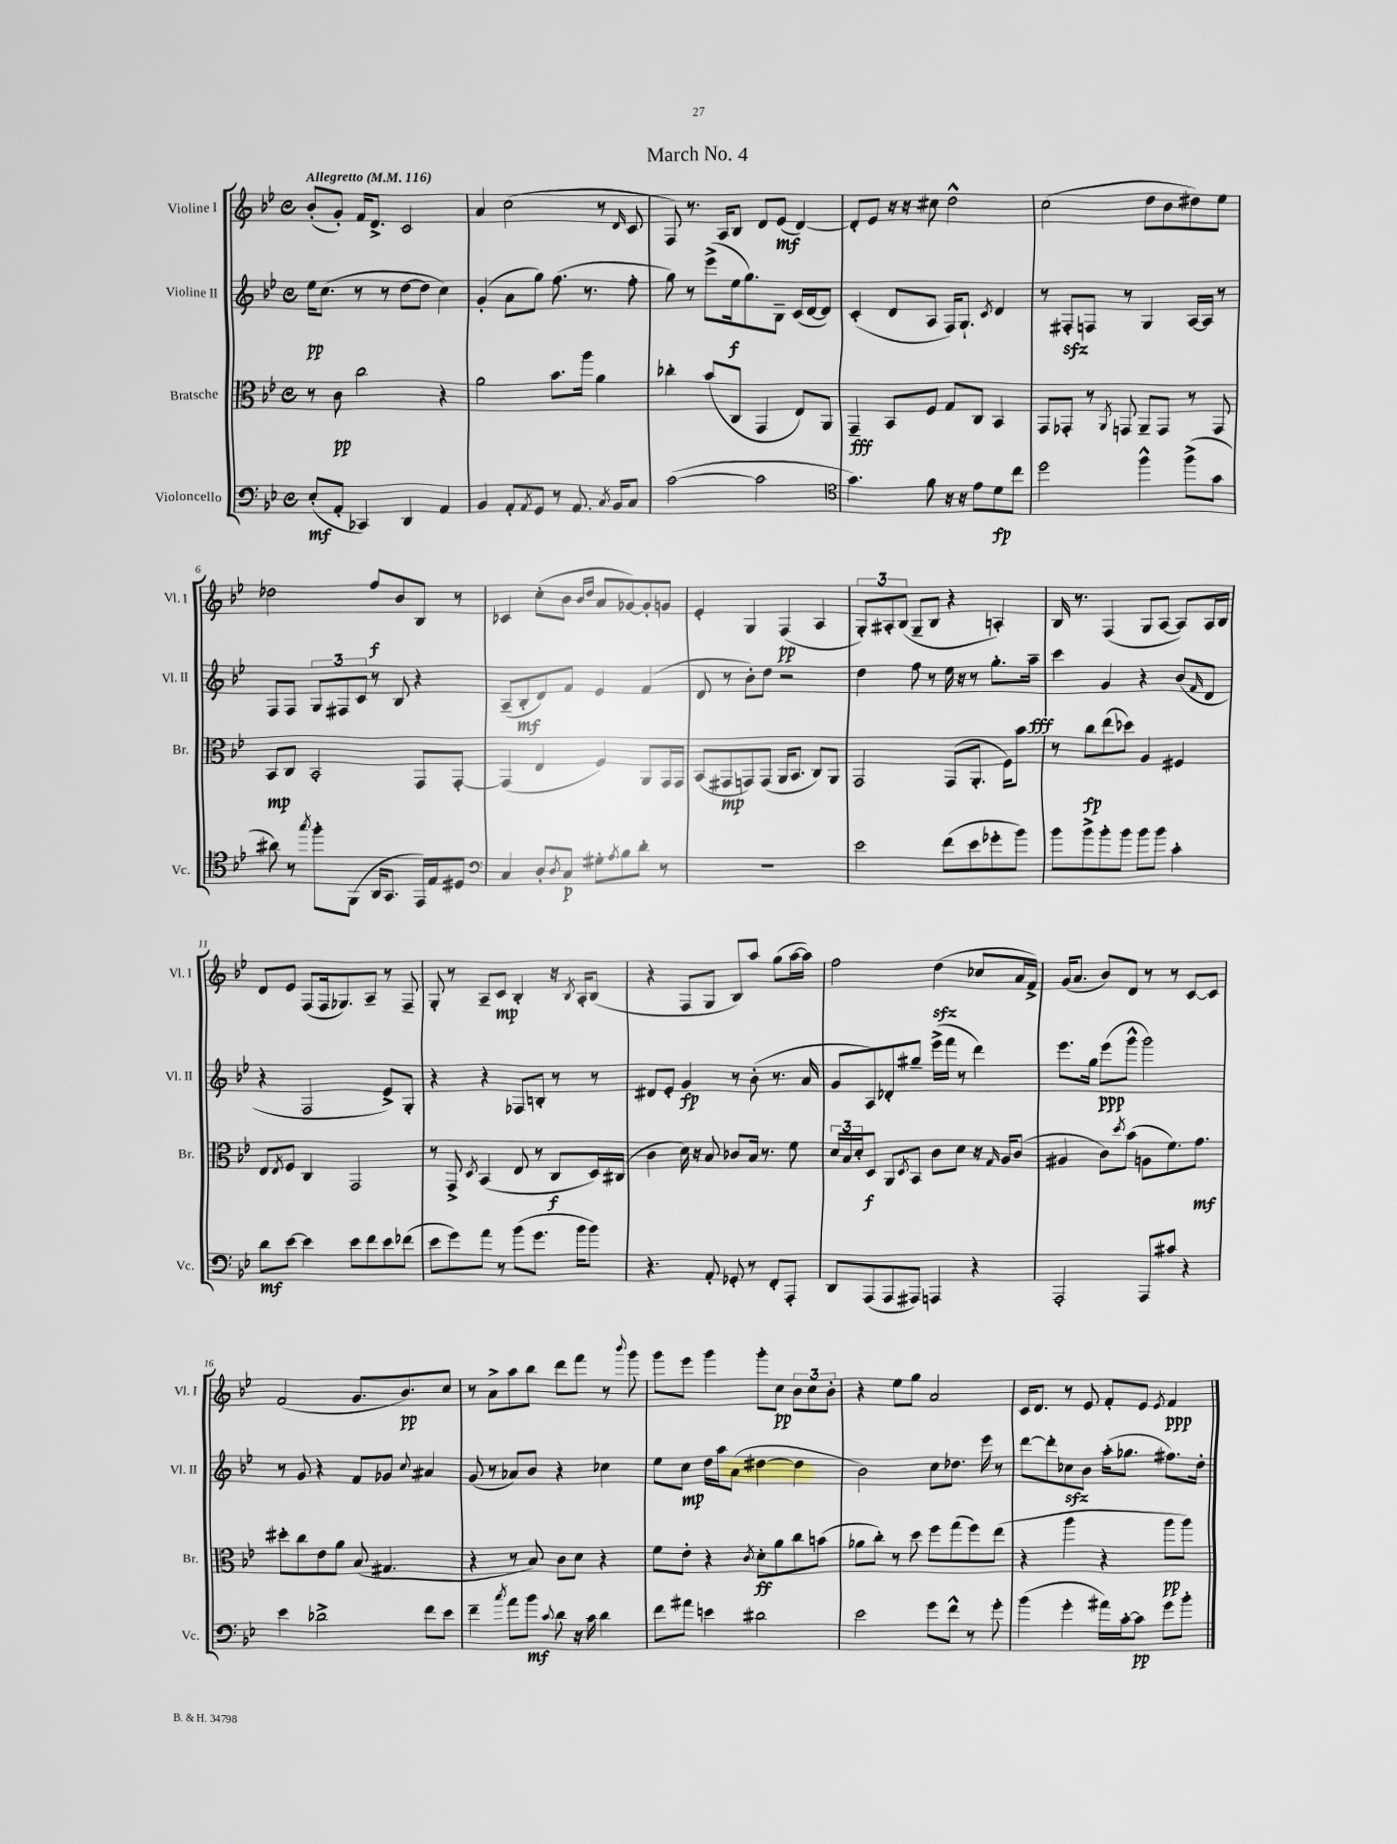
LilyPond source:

\header { title = "March No. 4" }
<<
\new StaffGroup <<
\new Staff = "s0" \with { instrumentName = "Violine I" shortInstrumentName = "Vl. I" } {
    \clef treble \key bes \major \defaultTimeSignature \time 4/4 \tempo "Allegretto" 4 = 116
    bes'8-.( g'8-.) f'16 d'8.-> c'2 |
    a'4 c''2( r8 \grace { d'16 } c'8 |
    f8) r8. a16 bes8 d'8 ees'8\mf( d'4~) |
    d'8-. ees'8 r16 r16 cis''8 d''2-^ |
    c''2( d''8 bes'8 dis''8) ees''8 |
    des''2 f''8\f bes'8 bes8 r8 |
    ces'4 c''8-.( bes'8 \grace { bes'16 d''16 } a'8 ges'8~) ges'8-. g'8 |
    ees'4-. g4 f4\pp( a4 |
    \tuplet 3/2 { g8-.) ais8-. bes8( } g8-- bes8 r4 a4-.) |
    bes16 r8. f4( g8 a8~ a8) a16 bes16 |
    d'8 ees'8 f8( f16 ges8.) a8-- r8 f8-- |
    g8-. r8 a8-- c'8\mp bes4-. r16 \acciaccatura { bes8 } a16-. bes8( |
    r4 f8 g8 bes8) a''8 g''8( a''16~ a''16) |
    f''2 d''4\sfz( ces''8 a'16 f'16->) |
    g'16( a'8. bes'8) d'8 r8 r8 c'8~ c'8 |
    f'2( g'8. bes'8.\pp) c''8 |
    r8 a'8-> a''8 bes''8 d'''8 f'''8 r8 \appoggiatura { bes'''8 } g'''8 |
    g'''8 ees'''8 g'''4 g'''8-. c''8\pp \tuplet 3/2 { bes'8 c''8 bes'8-. } |
    r4 ees''8 g''8 a'2 |
    c'16 d'8. r8 ees'8 f'8-. ees'8 \acciaccatura { ees'8 } f'4\ppp \bar "|." |
}
\new Staff = "s1" \with { instrumentName = "Violine II" shortInstrumentName = "Vl. II" } {
    \clef treble \key bes \major \defaultTimeSignature \time 4/4
    ees''16\pp c''8.( r8 r8 d''8~ d''8 c''4) |
    g'4-.( a'8 g''8) f''8.( r8. f''8-. |
    g''8) r8 ees'''8->( ees''16\f g''8.) bes8-- c'16( d'16~ d'8) |
    c'4-.( d'8 a8 f16) g8.-! \acciaccatura { c'8 } d'4 |
    r8 fis8-.\sfz f8 r8 g4 a16~ a16 r8 |
    f8 f8 \tuplet 3/2 { g8 fis8 c'8 } r8 bes8 r4 |
    a8--( bes8-.\mf d'8) f'8 ees'4 f'4( |
    d'8 r8 bes'8-.) d''8 r2 |
    d''4 f''8 r8 ees''16 r16 r8 g''8.-. a''16--\fff |
    c'''4 g'4 r4 bes'8( \grace { f'16 } d'8 |
    r4 f2 ees'8->) g8-. |
    r4 r4 fes8 b8-. r8 r8 |
    dis'8 ees'8-. g'4\fp r8 bes'8-.( r8. a'16 |
    g'8 a8) des'8-. gis''8-- ees'''16->( f'''16 r8 d'''4) |
    ees'''8. g''16 ees'''8\ppp( g'''8-^ g'''2) |
    r8 g'8 r4 f'8 ges'8 \appoggiatura { c''8 } ais'4 |
    g'8( r8 aes'8) bes'8 r4 ces''4 |
    ees''8 c''8\mp d''16 a''16 a'8( dis''4~ dis''4 |
    bes'2) c''8 des''8. ees'''16 r8 |
    d'''8~ d'''8-. ces''8\sfz bes'8 a''16-.( ges''8. fis''8.) d''16-. \bar "|." |
}
\new Staff = "s2" \with { instrumentName = "Bratsche" shortInstrumentName = "Br." } {
    \clef alto \key bes \major \defaultTimeSignature \time 4/4
    r8 c'8\pp c''2 r4 |
    a'2 bes'8. a''16 a'4 |
    ces''4-. bes'8( c8 g,4 ees8) a,8 |
    g,4--\fff bes,8 f8 g8 c8 bes,4 |
    g,8 ges,8-. r8 \acciaccatura { a,8 } g,8 a,8-- g,8 r8 g,8 |
    bes,8\mp c8 bes,2-. g,8 g,8~-. |
    g,4( ees4 f4) a,8 g,16 g,16 |
    bes,8( gis,8\mp g,8) g,8( a,16 bes,8. c8) a,8 |
    g,2 g,8( a,8.-. f16) bes'8 |
    r8 c''8\fp ees''8( des''8) a4 fis4 |
    ees8 \acciaccatura { ees8 } f8 c4 g,2 |
    r8 g,8-> \acciaccatura { d8 } bes,4( ees8 r8 c8\f d16) cis16( |
    c'4 d'16) r16 bes8 ces'8 bes16 r8. f'8 |
    \tuplet 3/2 { d'16 bes16 d'16-. } d8\f a,8 \acciaccatura { d8 } bes,8 c'8 d'8 r16 \grace { g16 } a16 c'8( |
    ais4 c'8) \acciaccatura { d''8 } bes'8( a8 f'8.) g'8.\mf |
    dis''8-. c''8 ees'8 a'8 bes8( gis4. |
    r4 r8 bes8) c'8 d'8 r4 |
    f'8 ees'8-. r4 \acciaccatura { c'8 } d'8-.\ff a'8 c''8 b'8( |
    aes'8 c''8-.) r8 d''8 f''8 g''8( f''8) ees''8( |
    r4 a''4 r4 a''8\pp a''8) \bar "|." |
}
\new Staff = "s3" \with { instrumentName = "Violoncello" shortInstrumentName = "Vc." } {
    \clef bass \key bes \major \defaultTimeSignature \time 4/4
    ees8-.\mf( a,8-. ces,4) d,4 a,4 |
    bes,4 a,8-. \acciaccatura { a,8 } g,8 r8 a,8. \acciaccatura { c8 } bes,16 c8 |
    c'2~( c'2 |
    \clef tenor g'4.) f'8 r16 r16 ees'8 d'8\fp c''8 |
    d''2 f''4-^ f''8->( g'8 |
    ais'8) r8 \acciaccatura { g''8 } f''8-. f,8( a,16 g,8. ees,16) ees16 dis8 |
    \clef bass c4 d8-. \acciaccatura { d8 } c8\p gis8-. \acciaccatura { a8 } bes8 d'8-. r8 |
    R1 |
    ees'2 f'8( ees'8 ges'8-. bes'8) |
    bes'8 bes'8-> bes'8-. bes'8 bes'8 bes'8 c'4-. |
    d'8\mf ees'8~ ees'4 ees'8 f'8 ees'8 fes'8( |
    ees'8 g'8) a'8 r8 bes'8( g'8. bes'16 bes'8) |
    r4. a,8-. ges,8-. r8 f,8-. a,,8-. |
    d,8 a,,8( a,,8 ais,,8) a,,4 r4 |
    a,,2-. a,,8 cis'8 r4 |
    ees'4 des'2-> f'8 ees'8 |
    f'4-- \acciaccatura { c''8 } a'8 bes'8\mf \appoggiatura { c'8 } d'8 r16 c'16 d'4 |
    f'8 ais'8 e'4 dis'2 |
    ees'2 g'8 f'8-^ r8 g'8-. |
    bes'4( g'4-. ais'16) c'16~-. c'8\pp g'8 bes'8-. \bar "|." |
}
>>
>>
